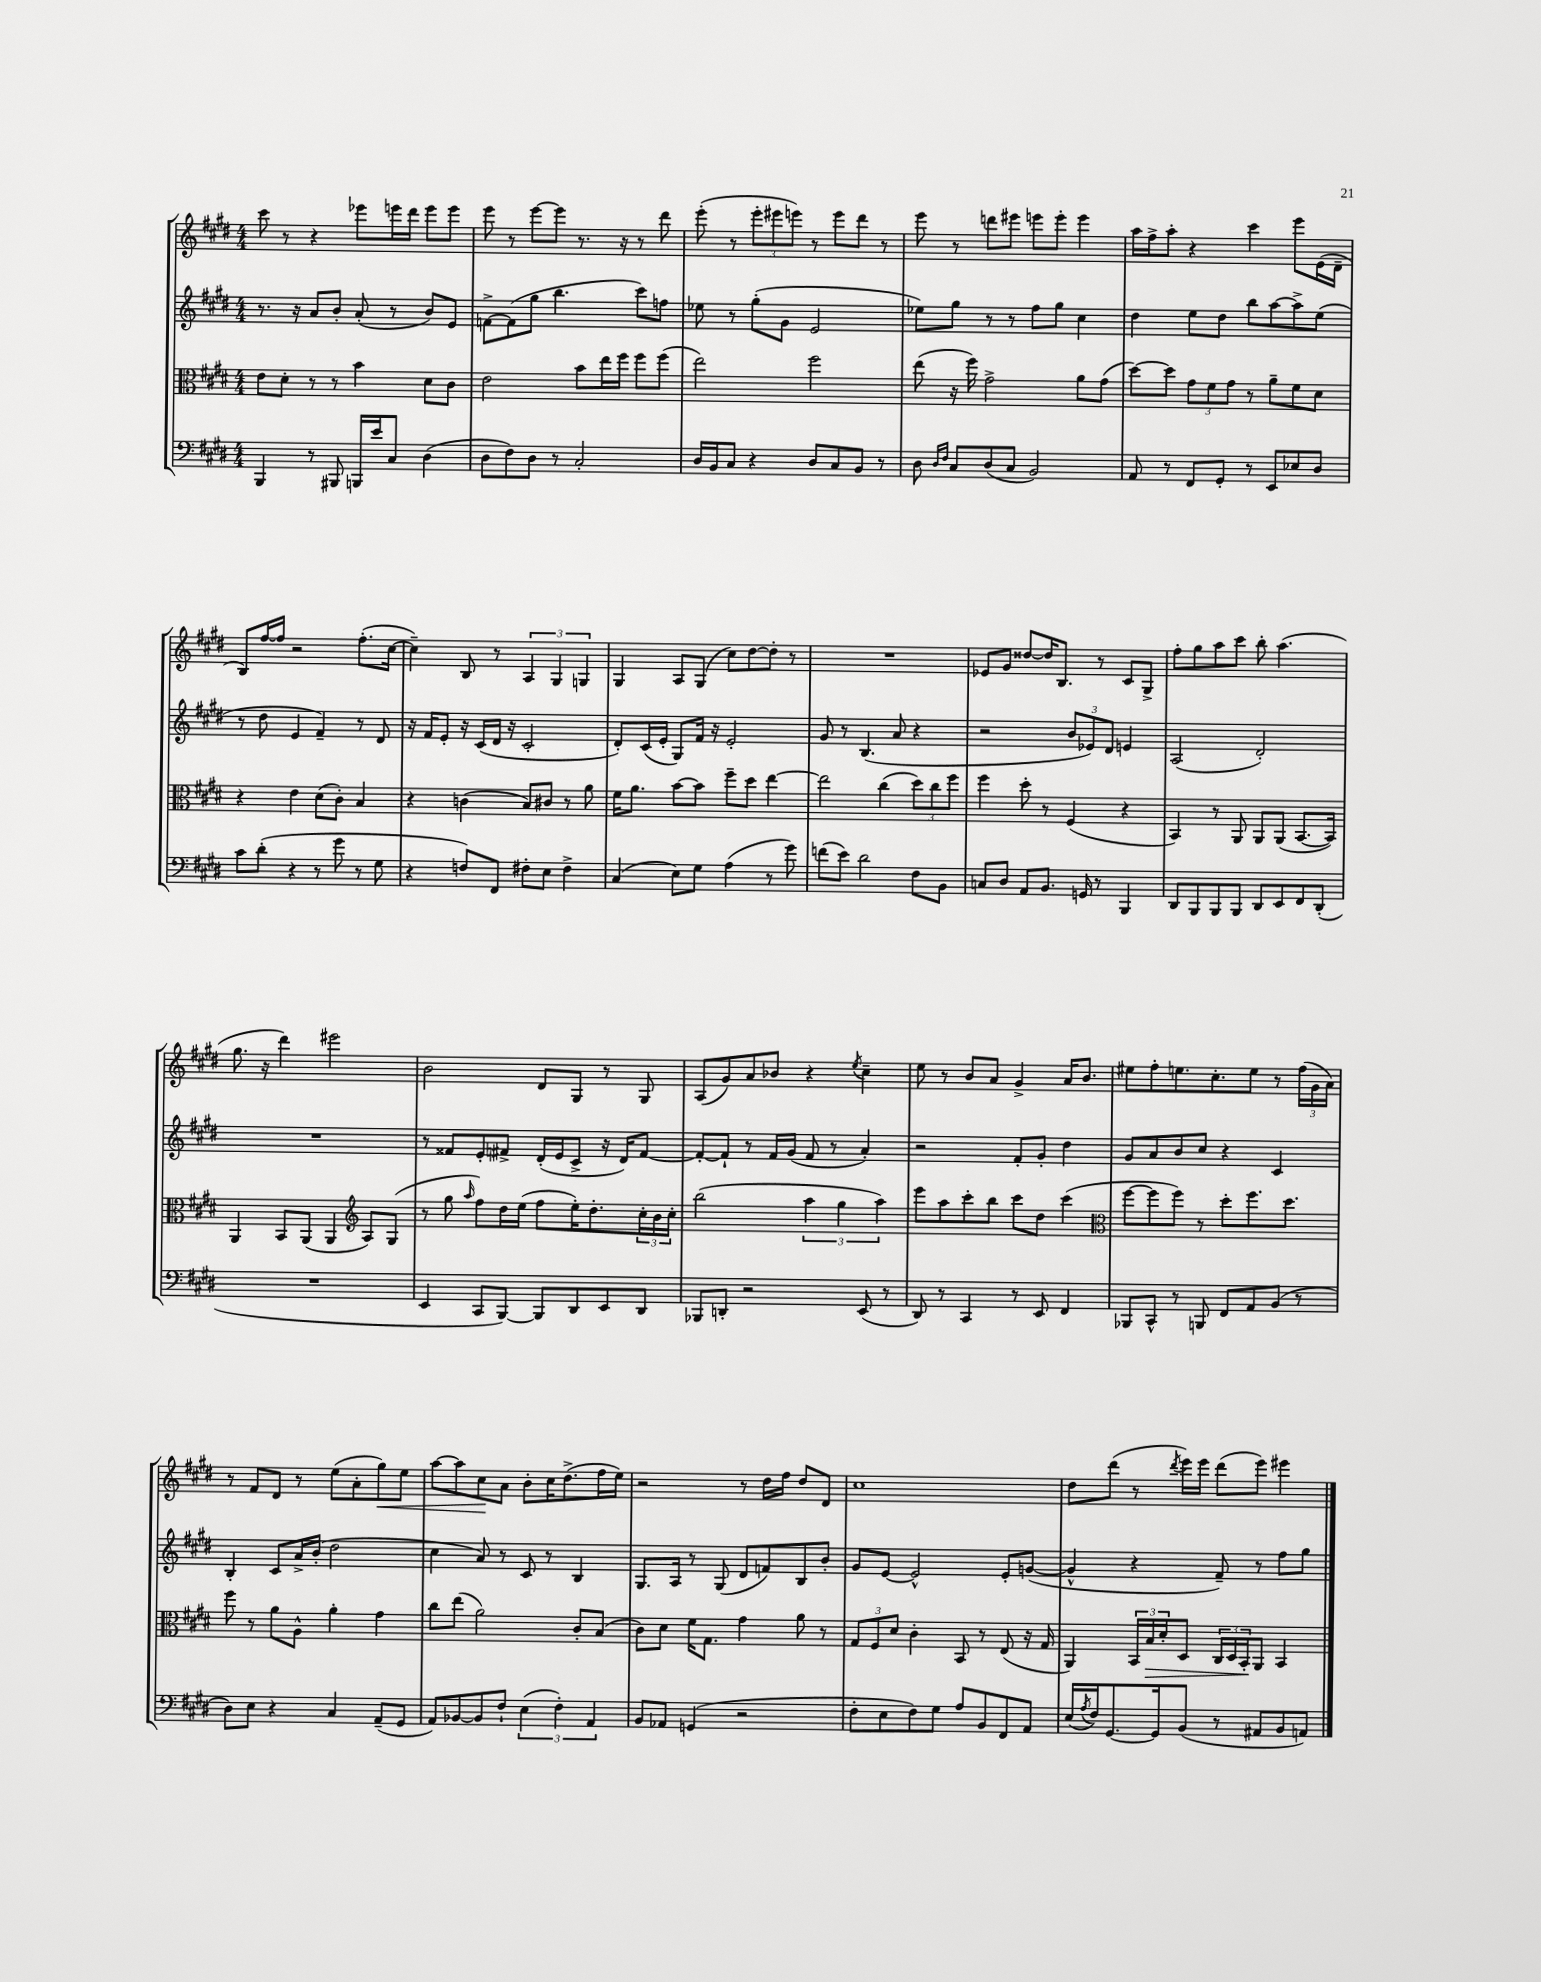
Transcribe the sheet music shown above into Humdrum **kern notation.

**kern	**kern	**kern	**kern
*staff4	*staff3	*staff2	*staff1
*clefF4	*clefC3	*clefG2	*clefG2
*k[f#c#g#d#]	*k[f#c#g#d#]	*k[f#c#g#d#]	*k[f#c#g#d#]
*M4/4	*M4/4	*M4/4	*M4/4
4BBB	8e	8.r	8ccc#
.	8d#'	.	8r
.	.	16r	.
8r	8r	8a	4r
8BBB#	8r	8b'	.
16BBB	4b	(8a'	8eee-
16e	.	.	.
8C#	.	8r	16eee
.	.	.	16ddd#
(4D#	8d#	8b)	8eee
.	8c#	8e	8eee
=	=	=	=
8D#	2e	[8f^	8eee
8F#)	.	(8f]	8r
8D#	.	8gg#	[8eee
8r	.	4.bb	8eee]
2C#'	8b	.	8.r
.	16ee	.	.
.	16ff#	.	16r
.	8ff#	8ccc#)	8r
.	(8ff#	8ff	8ddd#
=	=	=	=
16D#	2ee)	8ee-	(8eee'
16BB	.	.	.
8C#	.	8r	8r
4r	.	(8gg#'	12eee'
.	.	.	12eee#
.	.	8g#	.
.	.	.	12eee)
8D#	2ff#	2e	8r
8C#	.	.	8eee
8BB	.	.	8ddd#
8r	.	.	8r
=	=	=	=
8D#	(8ee	8ee-)	8eee
16qqD#	.	.	.
16qqF#	.	.	.
8C#	16r	8gg#	8r
.	16ff#)	.	.
(8D#	2g#^	8r	8ddd
8C#	.	8r	8eee#
2BB)	.	8ff#	8eee
.	.	8gg#	8eee'
.	8a	4cc#	4eee
.	(8g#	.	.
=	=	=	=
8AA	[8dd#)	4dd#	16aa
.	.	.	16ff#^
8r	8dd#]	.	8aa'
8FF#	12g#	8ee	4r
.	12f#	.	.
8GG#'	.	8dd#	.
.	12g#	.	.
8r	8r	8bb	4ccc#
8EE	8a~	[8aa	.
8E-	8f#	8aa^]	8eee
8D#	8d#	(8ee	(16e
.	.	.	16d#~
=	=	=	=
8c#	4r	8r	8B)
(8d#'	.	8dd#	[16ff#
.	.	.	16ff#]
4r	4e	4e	2r
8r	(8d#	4f#~)	.
8g#	8c#')	.	.
8r	4B	8r	(8.ff#'
8G#	.	8d#	.
.	.	.	[16cc#
=	=	=	=
4r	4r	16r	4cc#~])
.	.	16f#	.
.	.	8e'	.
8F)	(4c	16r	8B
.	.	(16c#	.
8FF#	.	16d#	8r
.	.	16r	.
8F#'	8B)	2c#'	6A
8E	8c#	.	.
.	.	.	6G#
4F#^	8r	.	.
.	.	.	6G
.	8a	.	.
=	=	=	=
(4C#	16f#	8d#')	4G#
.	8.a	.	.
.	.	(16c#	.
.	.	16e'	.
8E)	[8b	8G#)	8A
8G#	8b]	16f#	(8G#
.	.	16r	.
(4A	8ff#~	2e'	8cc#)
.	8dd#	.	[8dd#
8r	[4ee	.	8dd#']
8g#)	.	.	8r
=	=	=	=
(8f	2ee]	8g#	1r
8e)	.	8r	.
2d#	.	(4.B	.
.	(4cc#	.	.
.	.	8a	.
8F#	12dd#)	4r	.
.	12cc#	.	.
8BB	.	.	.
.	12ff#	.	.
=	=	=	=
8C	4ff#	2r	8e-
8D#	.	.	8g#
8AA	8dd#'	.	[8dd##
8.BB	8r	.	16dd##]
.	.	.	8.B
.	(4F#	12b	.
16GG	.	.	.
.	.	12e-)	.
8r	.	.	8r
.	.	12d#	.
4BBB	4r	4e	8c#
.	.	.	8G#^
=	=	=	=
8DD#	4BB)	(2A	8ff#'
8BBB	.	.	8gg#
8BBB	8r	.	8aa
8BBB	8AA	.	8ccc#
8DD#	8AA	2d#')	8bb'
8EE	(8AA	.	(4.aa
8FF#	[8.BB	.	.
(8DD#'	.	.	.
.	16BB])	.	.
=	=	=	=
1r	4AA	1r	8.gg#
.	.	.	16r
.	8BB	.	4ddd#)
.	(8AA	.	.
.	4AA	.	2eee#
*	*clefG2	*	*
.	8A)	.	.
.	(8G#	.	.
=	=	=	=
4EE	8r	8r	2b
.	8gg#	8f##	.
.	16qqaa	.	.
8CC#	8ff#)	8e'	.
[8BBB)	16dd#	8f#^	.
.	(16ee	.	.
8BBB]	8ff#	(16d#'	8d#
.	.	16e	.
8DD#	16ee')	8c#^	8G#
.	8.dd#'	.	.
8EE	.	16r	8r
.	.	16d#)	.
8DD#	24cc#'	[8f#	8G#
.	24b	.	.
.	24cc#'	.	.
=	=	=	=
8BBB-	(2bb	8f#'_	(8A
8DD'	.	8f#`]	8g#)
2r	.	8r	8a
.	.	16f#	8b-
.	.	(16g#	.
.	6aa	8f#	4r
.	.	8r	.
.	6gg#	.	.
.	.	.	8qee
(8EE	.	4a')	4cc#~
.	6aa)	.	.
8r	.	.	.
=	=	=	=
8DD#)	8eee	2r	8ee
8r	8aa	.	8r
4CC#	8ccc#'	.	8b
.	8bb	.	8a
8r	8ccc#	8f#'	4g#^
8EE	8dd#	8g#'	.
4FF#	(4ccc#	4dd#	16a
.	.	.	8.b
=	=	=	=
*	*clefC3	*	*
8BBB-	[8ff#	8g#	8ee#
8CC#^^	8ff#]	8a	8ff#'
8r	8ff#)	8b	8.ee
8BBB	8r	8cc#	.
.	.	.	8.cc#'
8FF#	8dd#'	4r	.
8AA	8.ff#	.	8ee
(8BB	.	4c#	8r
.	8.dd#	.	.
8r	.	.	(24ff#
.	.	.	24g#
.	.	.	24a)
=	=	=	=
8D#)	8ff#	4B'	8r
8E	8r	.	8f#
4r	8a	8c#	8d#
.	8A^^	16a^	8r
.	.	(16b'	.
4C#	4a'	2dd#	(8ee
.	.	.	8a'
(8AA~	4g#	.	8gg#)
8GG#	.	.	8ee
=	=	=	=
8AA)	8cc#	4cc#	[8aa
[8BB-	(8ee	.	8aa]
8BB-]	2a)	8a)	8cc#
8F#`	.	8r	8a
(6E	.	8c#	8b'
.	.	8r	16cc#
6F#')	.	.	.
.	.	.	(8.dd#^
.	8c#'	4B	.
6AA	.	.	.
.	(8B	.	16ff#
.	.	.	16ee)
=	=	=	=
8BB	8c#)	8.G#	2r
8AA-	8d#	.	.
.	.	16A	.
(4GG	16f#	8r	.
.	8.G#	.	.
.	.	(8G#	.
2r	4g#	8d#	8r
.	.	8f)	16dd#
.	.	.	16ff#
.	8a	8B	8dd#
.	8r	8b'	8d#
=	=	=	=
8F#'	12G#	8g#	1cc#
.	12F#	.	.
8E	.	[8e	.
.	12d#	.	.
8F#)	4c#'	2e^^]	.
8G#	.	.	.
8A	8BB	.	.
8BB	8r	.	.
8FF#	(8E	8e'	.
8AA	16r	([8g	.
.	16G#	.	.
=	=	=	=
(16E	4AA)	4g^^]	8dd#
8qA	.	.	.
16F#)	.	.	.
[8.GG#	.	.	(8ddd#
.	24BB	4r	8r
.	24B	.	.
16GG#]	.	.	.
.	24d#'	.	.
.	.	.	8qddd#
(8BB	8D#	.	16eee)
.	.	.	16eee
8r	24C#	8f#~)	(8ddd#
.	24D#	.	.
.	24BB'	.	.
8AA#	8AA	8r	8eee)
8BB	4BB	8ff#	4eee#
8AA)	.	8gg#	.
==	==	==	==
*-	*-	*-	*-
